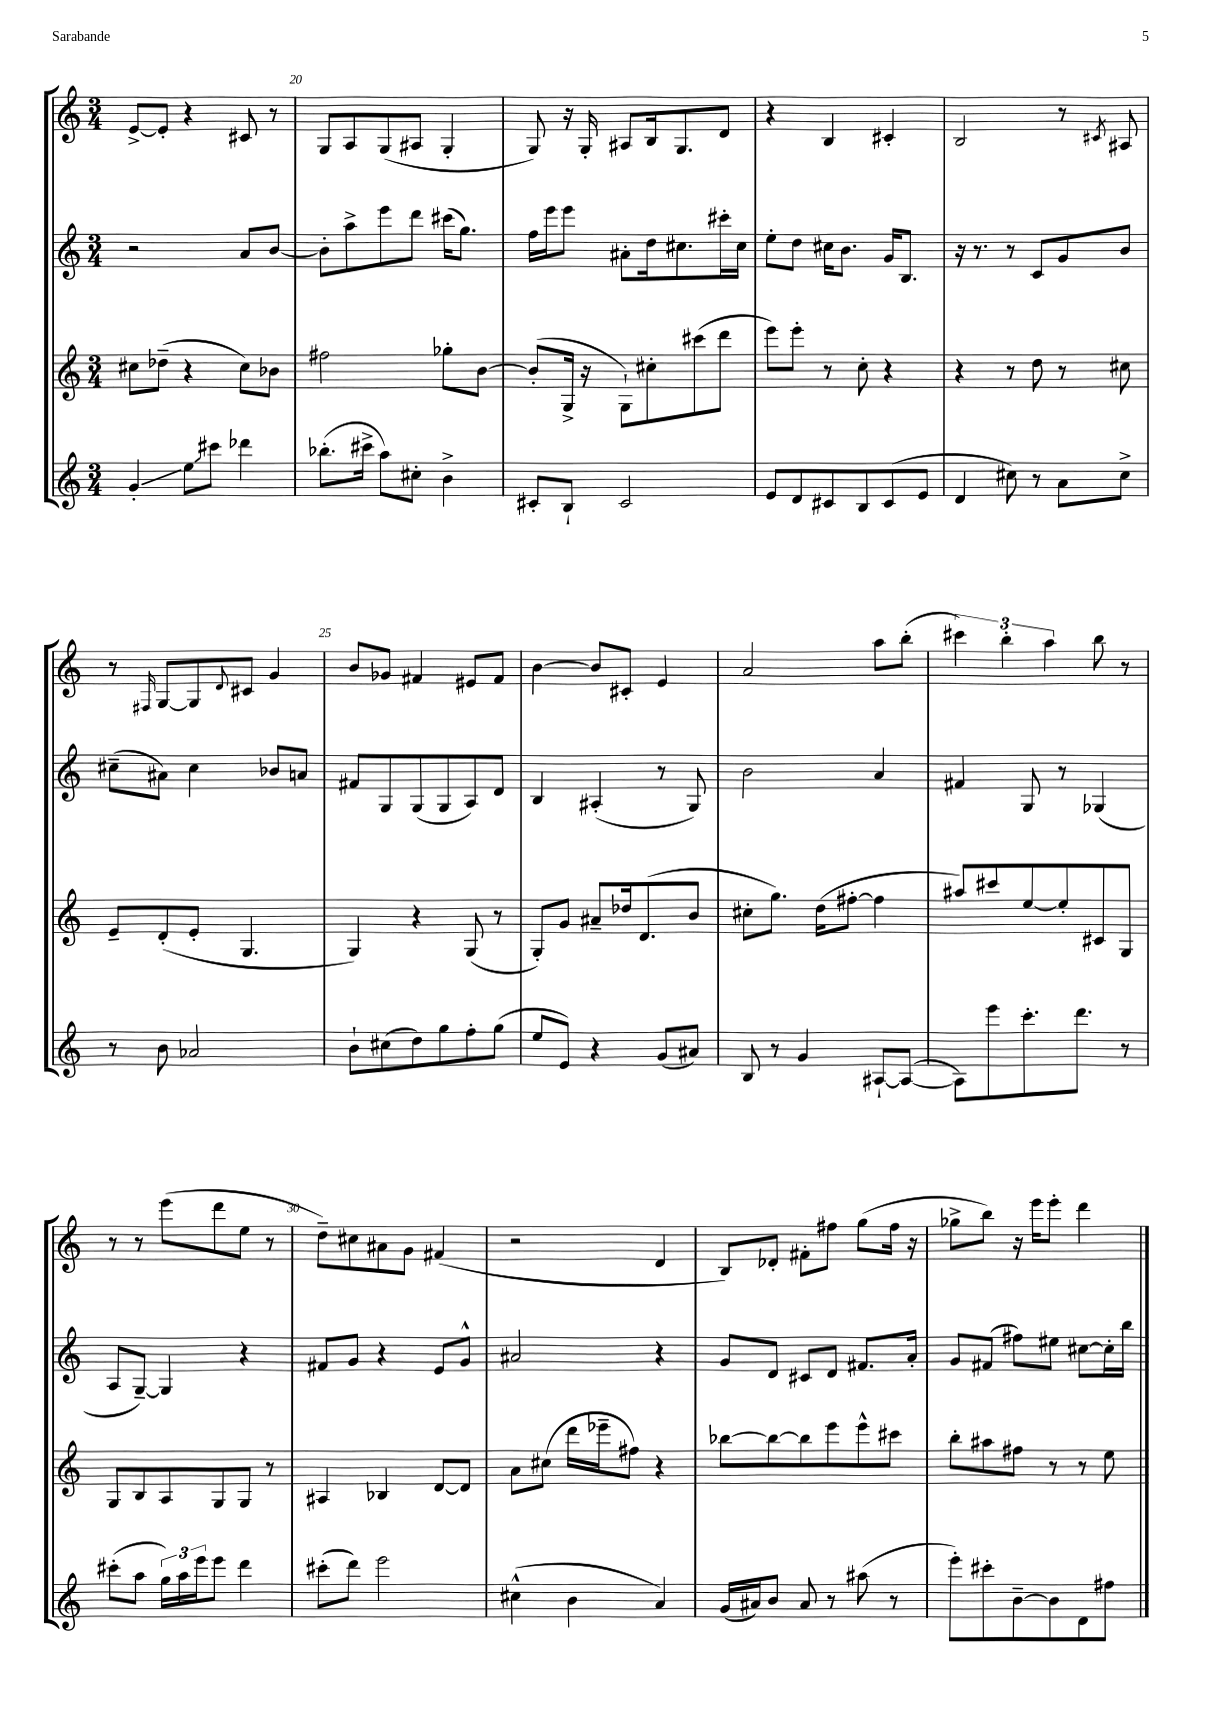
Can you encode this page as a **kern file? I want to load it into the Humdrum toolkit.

**kern	**kern	**kern	**kern
*staff4	*staff3	*staff2	*staff1
*clefG2	*clefG2	*clefG2	*clefG2
*k[]	*k[]	*k[]	*k[]
*M3/4	*M3/4	*M3/4	*M3/4
4g'	8cc#	2r	[8e^
.	(8dd-~	.	8e']
8ee	4r	.	4r
8ccc#	.	.	.
4ddd-	8cc#)	8a	8c#
.	8b-	[8b	8r
=	=	=	=
(8.bb-'	2ff#	8b']	8G
.	.	8aa^	8A
16ccc#^	.	.	.
8aa)	.	8eee	(8G
8cc#'	.	8ddd	8A#
4b^	8gg-'	(16ccc#	4G'
.	.	8.gg)	.
.	[8b	.	.
=	=	=	=
8c#'	(8b']	16ff	8G)
.	.	16eee	.
8B`	16G^	8eee	16r
.	16r	.	16G'
2c#	8G`)	8a#'	8A#
.	8cc#'	16dd	16B
.	.	8.cc#	8.G
.	(8ccc#	.	.
.	8ddd	16ccc#'	8d
.	.	16cc#	.
=	=	=	=
8e	8eee)	8ee'	4r
8d	8eee'	8dd	.
8c#	8r	16cc#	4B
.	.	8.b	.
8B	8cc'	.	.
(8c#	4r	16g	4c#'
.	.	8.B	.
8e	.	.	.
=	=	=	=
4d	4r	16r	2B
.	.	8.r	.
8cc#)	8r	8r	.
8r	8dd	8c	.
8a	8r	8g	8r
.	.	.	8qc#
8cc#^	8cc#	8b	8A#
=	=	=	=
8r	8e~	(8cc#~	8r
.	.	.	16qqF#
8b	(8d'	8a#)	[8G
2a-	8e'	4cc#	8G]
.	.	.	8qqd
.	4.G	.	8c#
.	.	8b-	4g
.	.	8a	.
=	=	=	=
8b`	4G)	8f#	8b
(8cc#	.	8G	8g-
8dd)	4r	(8G	4f#
8gg	.	8G	.
8ff'	(8G	8A)	8e#
(8gg	8r	8d	8f#
=	=	=	=
8ee	8G')	4B	[4b
8e)	8g	.	.
4r	8a#~	(4A#'	8b]
.	16dd-	.	8c#'
.	(8.d	.	.
(8g	.	8r	4e
8a#)	8b	8G)	.
=	=	=	=
8B	8cc#'	2b	2a
8r	8.gg)	.	.
4g	.	.	.
.	(16dd	.	.
.	[8ff#'	.	.
[8A#`	4ff#]	4a	8aa
(8A#_	.	.	(8bb'
=	=	=	=
8A#])	8aa#)	4f#	6ccc#)
8eee	8ccc#	.	.
.	.	.	6bb'
8.ccc'	[8ee	8G	.
.	.	.	6aa
.	8ee']	8r	.
8.ddd	.	.	.
.	8c#	(4G-	8bb
8r	8G	.	8r
=	=	=	=
(8ccc#'	8G	8A	8r
8aa	8B	[8G~)	8r
24gg)	8A	4G]	(8eee
24aa	.	.	.
24eee	.	.	.
8eee	8G	.	8ddd
4ddd	8G	4r	8ee
.	8r	.	8r
=	=	=	=
(8ccc#'	4A#	8f#	8dd~)
8ddd)	.	8g	8cc#
2eee	4B-	4r	8a#
.	.	.	8g
.	[8d	8e	(4f#
.	8d]	8g^^	.
=	=	=	=
(4cc#^^	8a	2a#	2r
.	(8cc#	.	.
4b	16ddd	.	.
.	16eee-~	.	.
.	8ff#)	.	.
4a)	4r	4r	4d
=	=	=	=
(16g	[8bb-	8g	8B)
16a#)	.	.	.
8b	8bb-_	8d	8d-'
8a#	8bb-]	8c#	8f#'
8r	8eee	8d	8ff#
(8aa#	8eee^^	8.f#	(8gg
8r	8ccc#	.	16ff#
.	.	16a'	16r
=	=	=	=
8eee')	8bb'	8g	8gg-^
8ccc#'	8aa#	(8f#	8bb)
[8b~	8ff#	8ff#)	16r
.	.	.	16eee
8b]	8r	8ee#	8eee'
8d	8r	[8cc#	4ddd
8ff#	8ee	16cc#']	.
.	.	16bb	.
==	==	==	==
*-	*-	*-	*-
